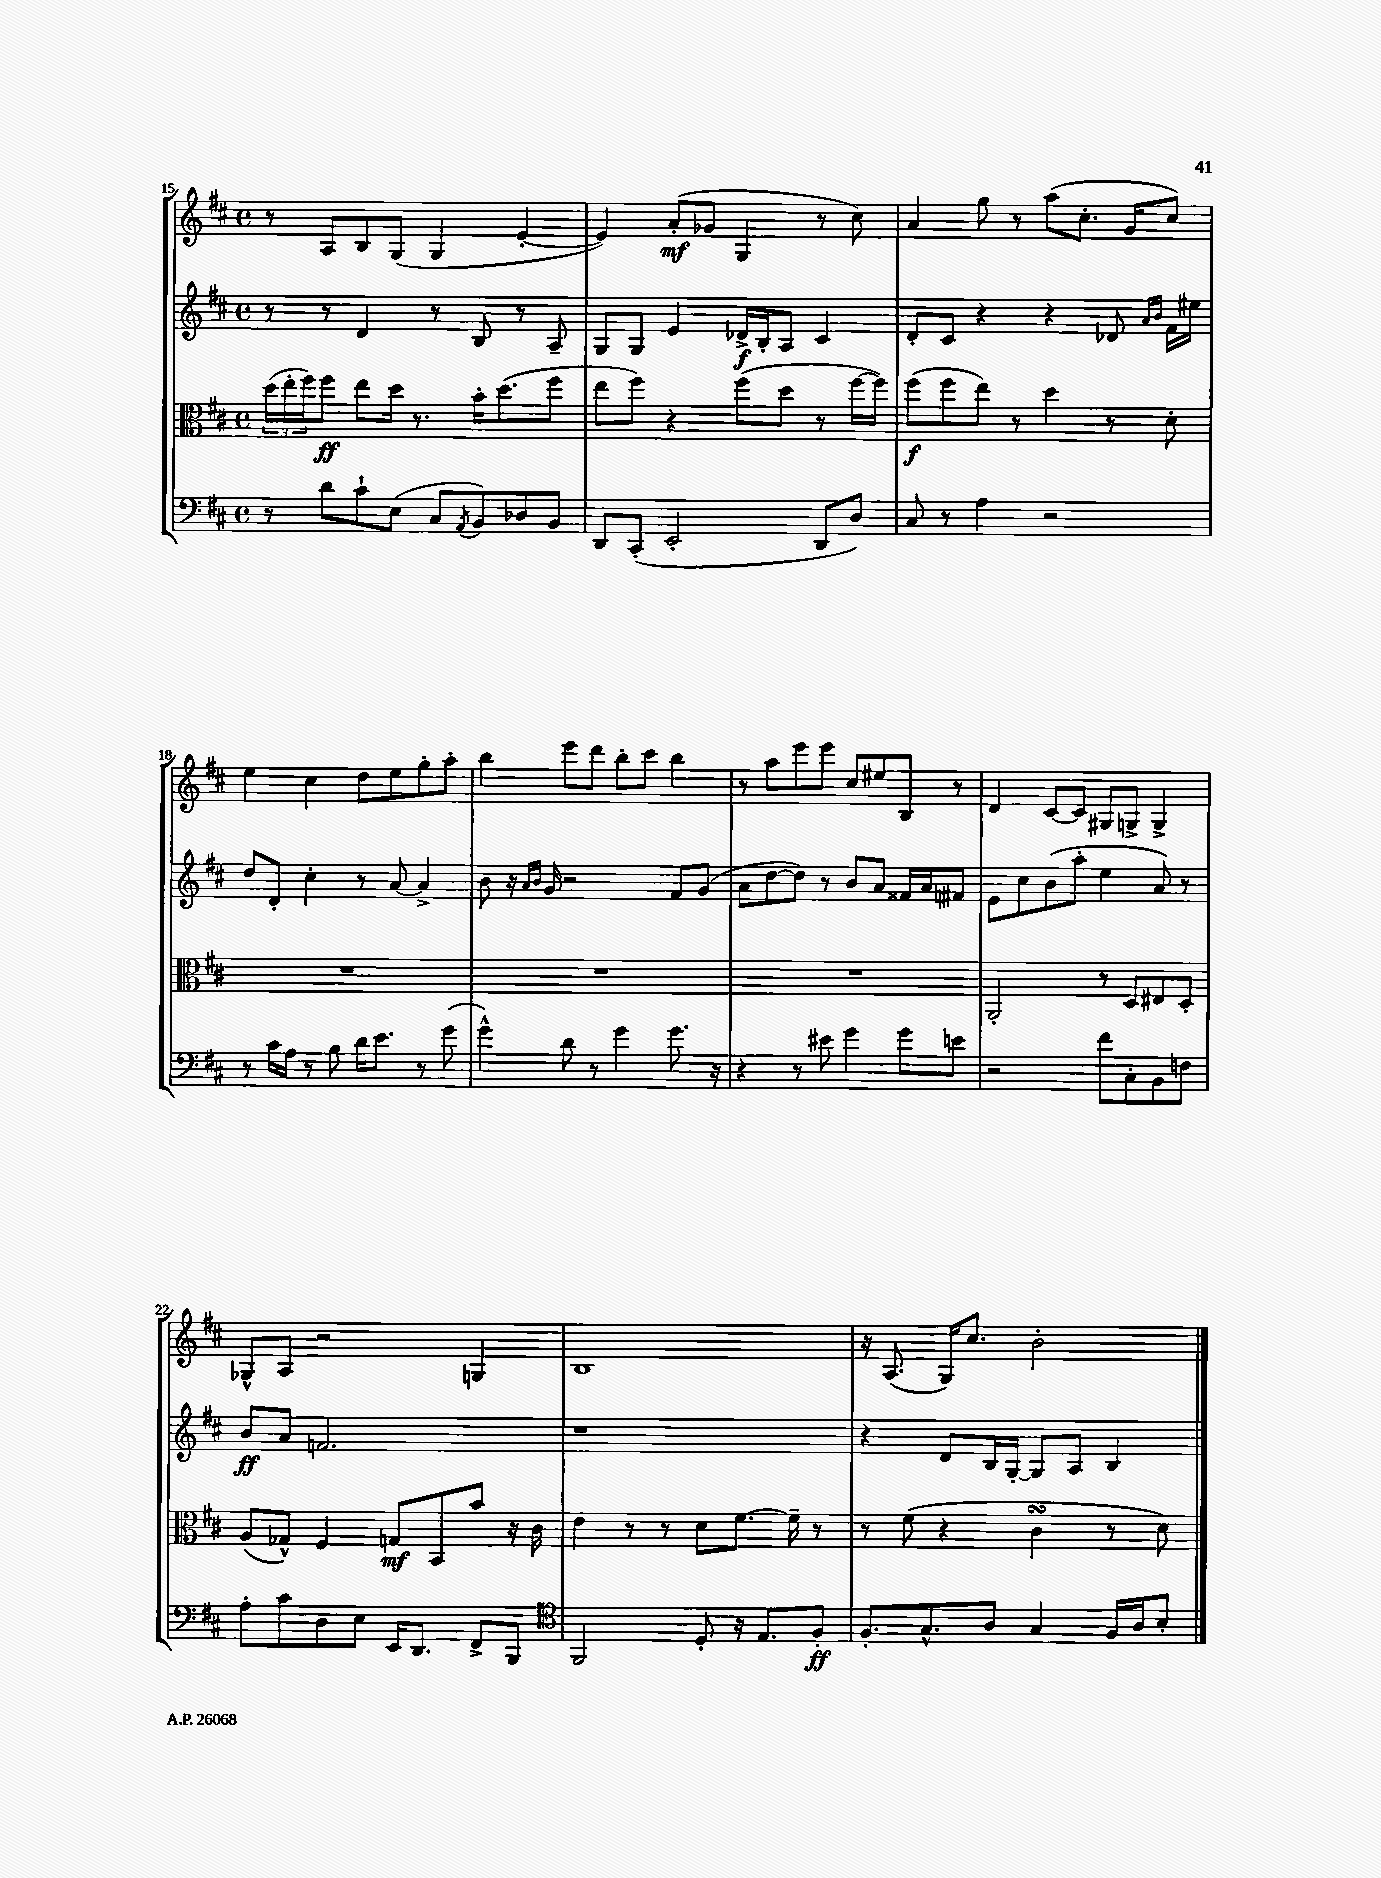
<<
\new StaffGroup <<
\new Staff = "s0" {
    \clef treble \key d \major \defaultTimeSignature \time 4/4
    r8 a8 b8 g8( g4 e'4~-. |
    e'4) a'8-.\mf( ges'8 g4 r8 cis''8) |
    a'4 g''8 r8 a''8( cis''8.-. g'16 cis''8) |
    e''4 cis''4 d''8 e''8 g''8-. a''8-. |
    b''4 e'''8 d'''8 b''8-. cis'''8 b''4 |
    r8 a''8 e'''8 e'''8 cis''8 eis''8 b8 r8 |
    d'4 cis'8~ cis'8 gis8 g8-> g4-> |
    ges8-^ a8 r2 g4 |
    b1 |
    r16 a8.( g16) cis''8. b'2-. \bar "|." |
}
\new Staff = "s1" {
    \clef treble \key d \major \defaultTimeSignature \time 4/4
    r8 r8 d'4 r8 b8 r8 a8-- |
    g8 g8 e'4 des'16->\f b16-. a8 cis'4 |
    d'8-. cis'8 r4 r4 des'8 \grace { a'16 b'16 } fis'16 eis''16 |
    d''8 d'8-. cis''4-. r8 a'8~ a'4-> |
    b'8 r16 \grace { a'16 b'16 } g'16 r2 fis'8 g'8( |
    a'8 d''8~ d''8) r8 b'8 a'8 fisis'16 a'16 fis'8 |
    e'8 cis''8 b'8( a''8-. e''4 a'8) r8 |
    b'8\ff a'8 f'2. |
    r1 |
    r4 d'8 b16 g16~-. g8 a8 b4 \bar "|." |
}
\new Staff = "s2" {
    \clef alto \key d \major \defaultTimeSignature \time 4/4
    \tuplet 3/2 { d''16( e''16-. fis''16) } fis''8\ff e''8 d''16 r8. b'16-. d''8.( fis''8 |
    e''8 fis''8) r4 fis''8( d''8 r8 fis''16~ fis''16) |
    fis''8\f( fis''8 e''8) r8 d''4 r8 d'8-. |
    R1 |
    R1 |
    R1 |
    a,2-. r8 d8 eis8 d8-. |
    a8( ges8-^) fis4 g8\mf b,8 b'8 r16 cis'16 |
    e'4 r8 r8 d'8 fis'8.~ fis'16-- r8 |
    r8 fis'8( r4 cis'4\turn r8 d'8) \bar "|." |
}
\new Staff = "s3" {
    \clef bass \key d \major \defaultTimeSignature \time 4/4
    r8 d'8 cis'8-! e8( cis8 \acciaccatura { a,8 } b,8) des8 b,8 |
    d,8 cis,8-.( e,2-. d,8 d8) |
    cis8 r8 a4 r2 |
    r8 cis'16 a16 r8 b8 d'16 e'8. r8 g'8( |
    g'4-^) d'8 r8 g'4 g'8. r16 |
    r4 r8 eis'8 g'4 g'8 e'8 |
    r2 fis'8 cis8-. b,8 f8 |
    a8-. cis'8 d8 e8 e,16 d,8. fis,8-> b,,8 |
    \clef tenor fis,2 d8-. r16 e8. fis8-.\ff |
    fis8.-. g8.-^ a8 g4 fis16 a16 b8-. \bar "|." |
}
>>
>>
\layout { \context { \Score currentBarNumber = #15 } }
